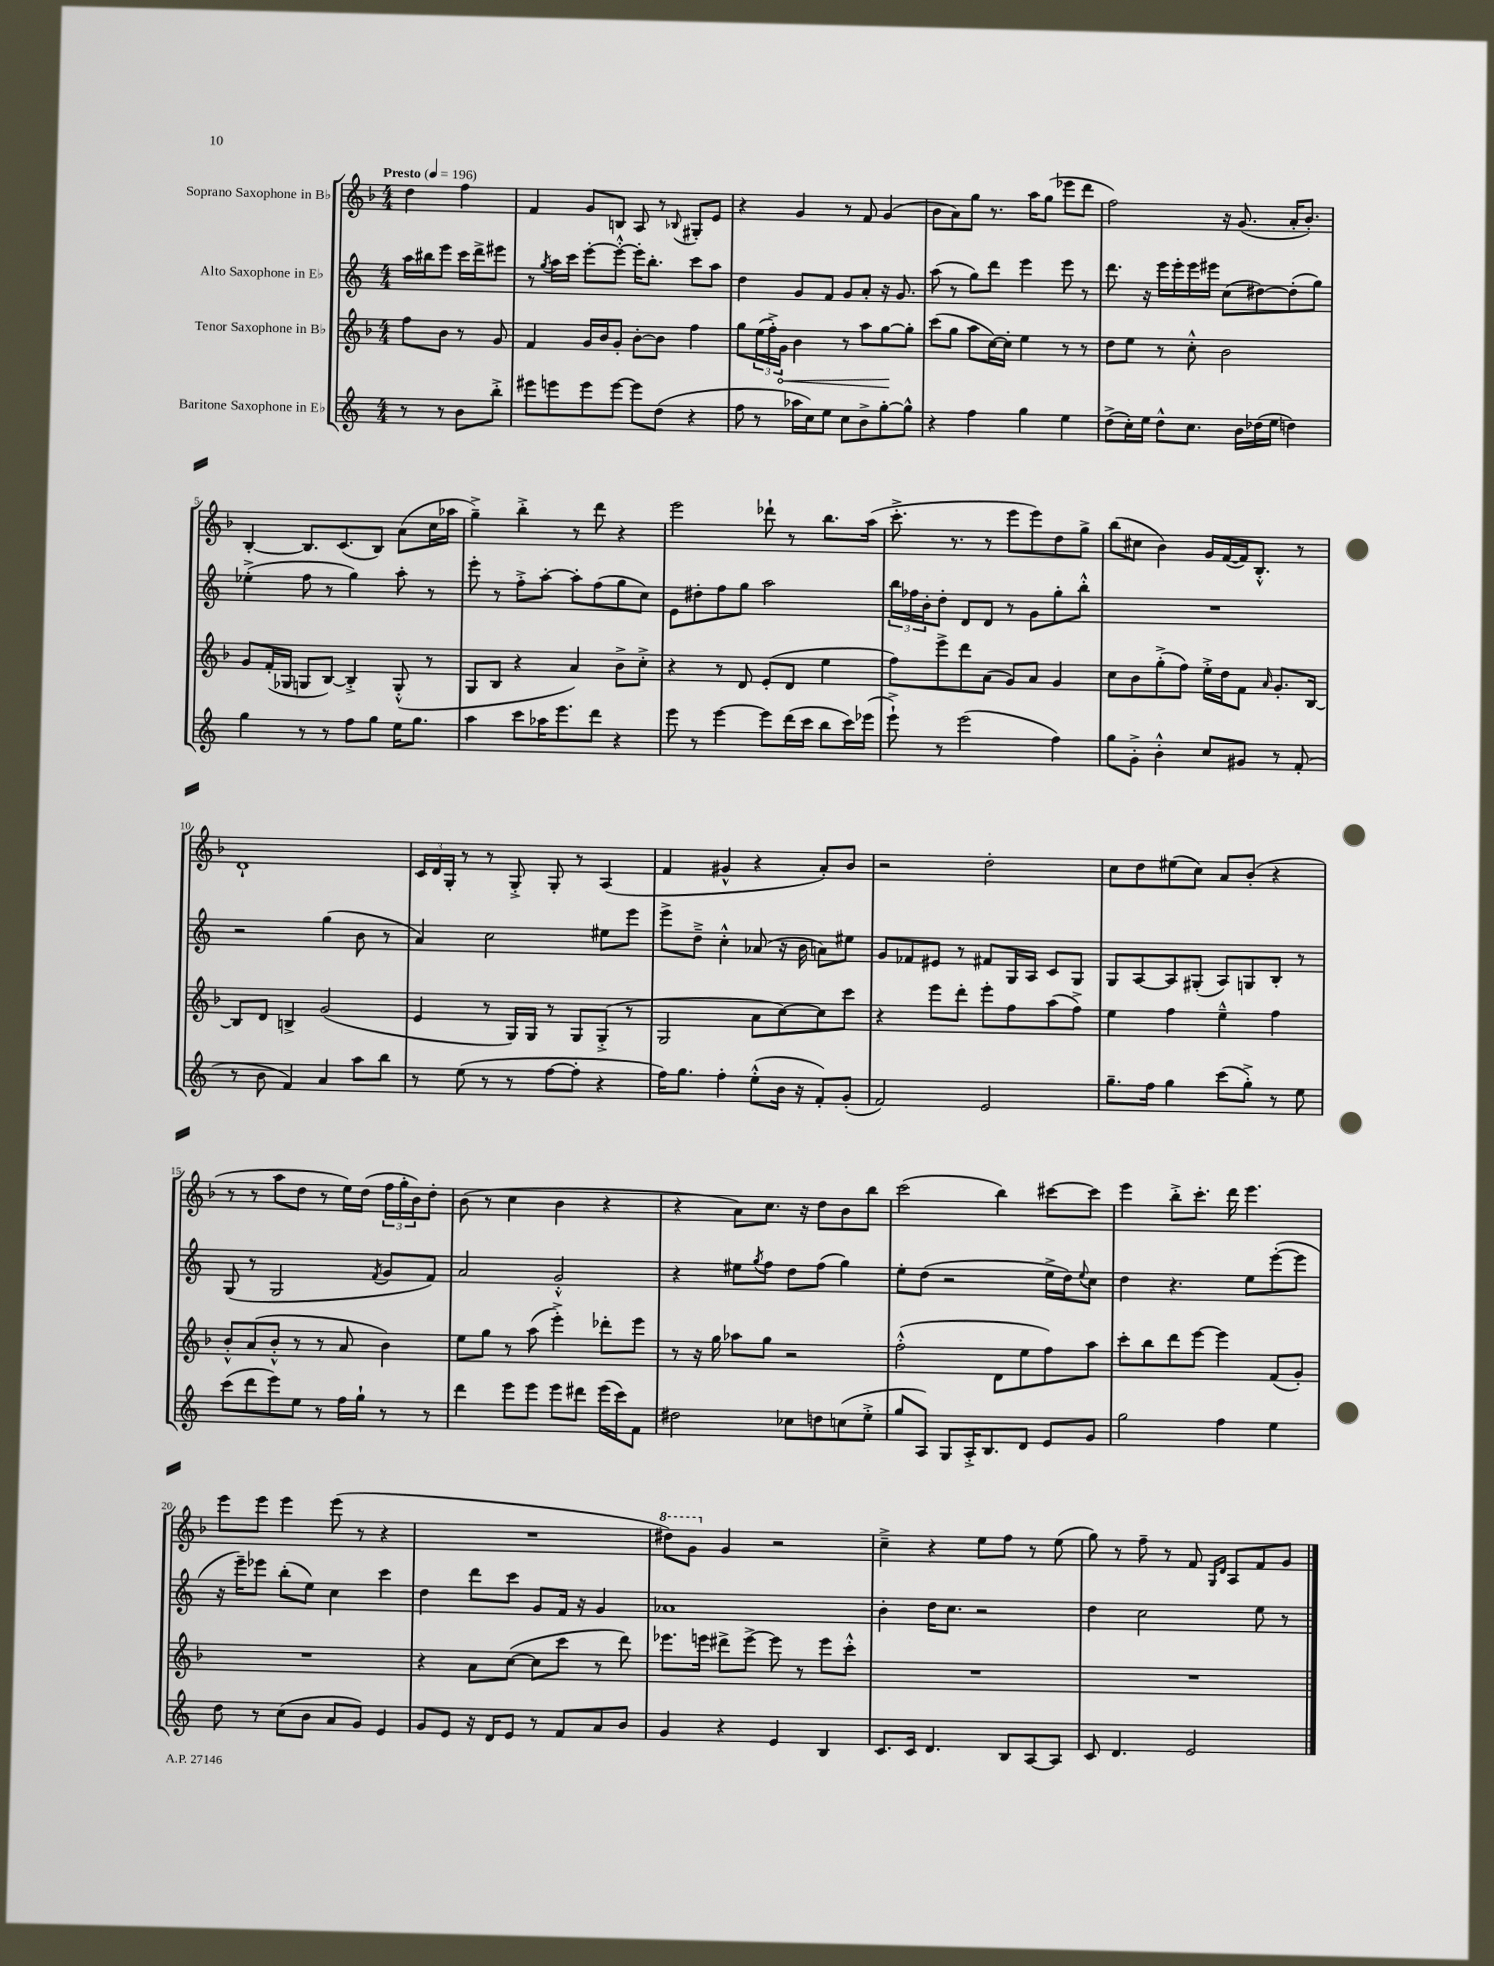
<<
\new StaffGroup <<
\new Staff = "s0" \with { instrumentName = "Soprano Saxophone in Bb" } {
    \clef treble \key f \major \numericTimeSignature \time 4/4 \partial 2 \tempo "Presto" 4 = 196
    d''4 f''4 |
    f'4 g'8 b8 a8 r8 \appoggiatura { bes8 } gis8-. e'8 |
    r4 g'4 r8 f'8 g'4( |
    bes'8 a'8) g''8 r8. a''16 g''8( ees'''8 d'''8 |
    f''2) r16 g'8.( a'16-. bes'8.-.) |
    bes4~-. bes8. c'8.( bes8) a'8( c''16 aes''16 |
    g''4--->) bes''4-.-> r8 d'''8 r4 |
    e'''2 des'''8-! r8 bes''8. a''16( |
    c'''8.-.-> r8. r8 e'''8 e'''8) d''8 g''8-> |
    bes''8( cis''8 bes'4) g'16 f'16~( f'16) bes8.-.-^ r8 |
    d'1-! |
    \tuplet 3/2 { c'16 d'16 g16-. } r8 r8 g8-.-> g8-. r8 a4( |
    f'4 gis'4-^ r4 a'8-.) bes'8 |
    r2 d''2-. |
    c''8 d''8 eis''8( c''8) a'8 bes'8-.( r4 |
    r8 r8 a''8 d''8 r8 e''16) d''16( \tuplet 3/2 { f''16 g''16-. bes'16) } d''8-. |
    bes'8( r8 c''4 bes'4 r4 |
    r4 a'8) c''8. r16 d''8 bes'8 bes''8 |
    c'''2( bes''4) cis'''8~ cis'''8 |
    e'''4 bes''8-.-> c'''8.-. d'''16 e'''4. |
    e'''8 e'''8 e'''4 e'''8( r8 r4 |
    R1 |
    \ottava #1 dis'''8) g''8 \ottava #0 g'4 r2 |
    c''4---> r4 e''8 f''8 r8 e''8( |
    g''8) r8 f''8-- r8 f'8 \grace { g16 d'16 } a8 f'8 g'8 \bar "|." |
}
\new Staff = "s1" \with { instrumentName = "Alto Saxophone in Eb" } {
    \clef treble \key c \major \numericTimeSignature \time 4/4 \partial 2
    a''16 bis''16 e'''8 c'''16 d'''16-> eis'''8 |
    r8 \acciaccatura { g''8 } a''16 c'''16 e'''8~-. e'''8~-.-^ e'''16-. b''8.-. c'''8 a''8 |
    d''4 g'8 f'8 g'8 a'8-. r16 g'8. |
    a''8( r8 g''8) d'''8 e'''4 e'''8 r8 |
    d'''8. r16 e'''16 e'''16-. e'''16 eis'''16 c''8( dis''8~) dis''8-.( g''8) |
    ees''4-.->( f''8 r8 g''4) a''8-. r8 |
    e'''8-. r8 f''8-.-> a''8~-. a''8-. f''8( g''8 c''8) |
    e'8 dis''8-. f''8 g''8 a''2 |
    \tuplet 3/2 { b''16 fes''16 b'16-. } d''8-. d'8 d'8 r8 g'8 g''8-. b''8-.-^ |
    R1 |
    r2 g''4( b'8 r8 |
    a'4) c''2 eis''8 e'''8 |
    e'''8-> d''8---> c''4-.-^ aes'8( r16 b'16 a'8) eis''8 |
    g'8 fes'8 eis'8 r8 fis'8 g16 a16 c'8 g8 |
    g8 a8~ a8 gis8-.( a8) g8 b8-. r8 |
    g8( r8 g2 \acciaccatura { f'8 } g'8 f'8) |
    a'2 g'2-.-^ |
    r4 eis''8 \acciaccatura { g''8 } f''8 d''8 f''8( g''4) |
    e''8-. d''8( r2 e''16-> d''16) \appoggiatura { e''8 } c''8 |
    d''4 r4. e''8 e'''8~-.( e'''8 |
    r16 e'''16--) ees'''8 b''8-.( e''8) c''4 c'''4 |
    d''4 d'''8 c'''8 g'8 f'16 r16 g'4 |
    aes'1 |
    b'4-. d''16 c''8. r2 |
    d''4 c''2 e''8 r8 \bar "|." |
}
\new Staff = "s2" \with { instrumentName = "Tenor Saxophone in Bb" } {
    \clef treble \key f \major \numericTimeSignature \time 4/4 \partial 2
    f''8 bes'8 r8 g'8 |
    f'4 g'16 bes'16 g'8-. bes'8~-. bes'8 f''4 |
    g''8 \tuplet 3/2 { e''16( f''16-.->) \once \override Hairpin.circled-tip = ##t g'16\< } bes'4 r8 a''8 g''8~\! g''8-. |
    c'''8( g''8 a''8 c''16~) c''16-. e''4 r8 r8 |
    d''8 e''8 r8 c''8-.-^ bes'2 |
    g'8 f'16-.( ges16 g8 bes8~) bes4-.-> g8-.-^( r8 |
    g8 bes8 r4 a'4) bes'8-> c''8-.-> |
    r4 r8 d'8 e'8-.( d'8 e''4 |
    f''8) e'''8-> d'''8 a'8( g'8) a'8 g'4 |
    c''8 bes'8 g''8-.->( f''8) e''16-.-> d''16 f'8 \grace { a'16 } g'8.-. bes16~ |
    bes8 d'8 b4-> g'2( |
    e'4 r8 g16) g16 r8 g8 g8-.->( r8 |
    g2 a'8 c''8~) c''8 c'''8 |
    r4 e'''8 d'''8-. e'''8-. f''8 a''8( f''8->) |
    e''4 f''4 e''4---^ f''4 |
    bes'8-.-^ a'8( bes'8-.-^ r8 r8 a'8 bes'4) |
    e''8 g''8 r8 a''8( e'''4-.->) des'''8-. e'''8 |
    r8 r16 g''16 aes''8 g''8 r2 |
    f''2-.-^( d'8 e''8 f''8) a''8 |
    c'''8-. bes''8 d'''8 e'''8~ e'''4 f'8( g'8-.) |
    R1 |
    r4 a'8 c''8~( c''8 c'''8 r8 d'''8) |
    ees'''8. e'''16 dis'''8-> e'''8~-> e'''8 r8 e'''8 c'''8-.-^ |
    R1 |
    R1 \bar "|." |
}
\new Staff = "s3" \with { instrumentName = "Baritone Saxophone in Eb" } {
    \clef treble \key c \major \numericTimeSignature \time 4/4 \partial 2
    r8 r8 b'8 b''8-.-> |
    eis'''8 e'''8 e'''8 e'''8~ e'''8 d''8( r4 |
    f''8 r8 aes''16 c''16) e''8 c''8 b'8-> g''8~-. g''8-^ |
    r4 f''4 g''4 e''4 |
    d''8->( c''16-.) e''16 d''8-^ c''8. b'16 des''16( e''16 d''4) |
    g''4 r8 r8 f''8 g''8 e''16 g''8. |
    a''4 c'''8 aes''16 e'''8. d'''8 r4 |
    e'''8 r8 e'''4~ e'''8 d'''16( c'''16 b''8 c'''16) ees'''16( |
    e'''8-!->) r8 e'''2( f''4) |
    g''8 g'8-.-> b'4-.-^ c''8 gis'8 r8 f'8-.( |
    r8 b'8 f'4) a'4 a''8 b''8 |
    r8 e''8( r8 r8 f''8~ f''8-. r4 |
    f''16) g''8. f''4-. e''8-.-^( b'16 r16 f'8-.) g'8-.( |
    f'2) e'2 |
    g''8.-- f''16 g''4 c'''8( g''8-.->) r8 e''8 |
    c'''8( d'''8 e'''8) e''8 r8 f''16 g''16-! r8 r8 |
    d'''4 e'''8 e'''8 e'''8 dis'''8 e'''16( c'''16) f'8 |
    dis''2 ces''8 d''8 c''8( e''8-.-> |
    g''8 a8) g8 a16-.-> b8. d'8 e'8 g'8 |
    g''2 f''4 e''4 |
    d''8 r8 c''8( b'8 a'8 g'8) e'4 |
    g'8 e'8 r16 d'16 e'8 r8 f'8 a'8 b'8 |
    g'4 r4 e'4 b4 |
    c'8. c'16 d'4. b8 a8~ a8 |
    c'8 d'4. e'2 \bar "|." |
}
>>
>>
